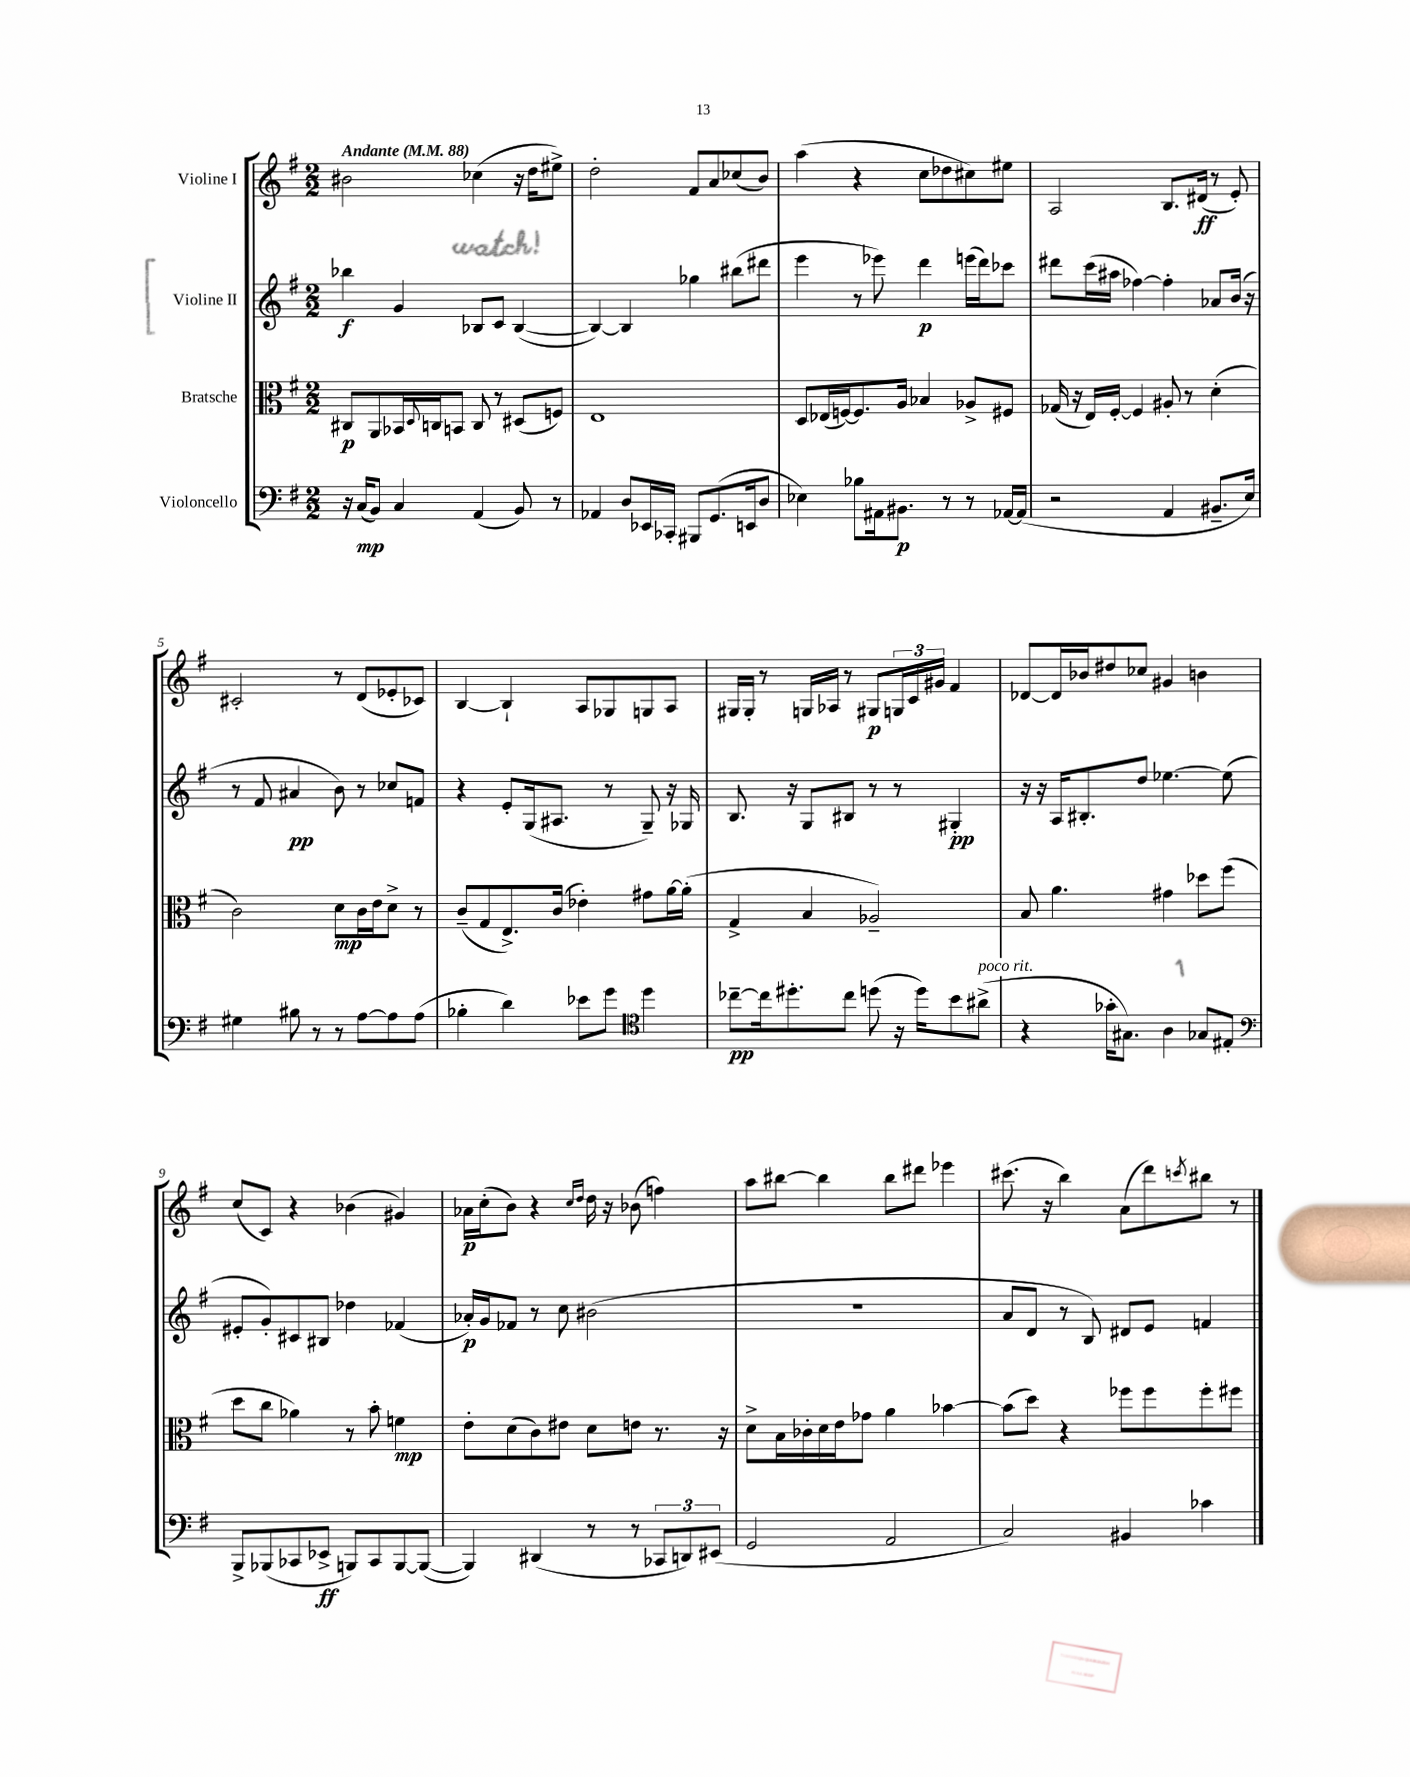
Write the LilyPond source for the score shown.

<<
\new StaffGroup <<
\new Staff = "s0" \with { instrumentName = "Violine I" } {
    \clef treble \key g \major \numericTimeSignature \time 2/2 \tempo "Andante" 4 = 88
    bis'2 ces''4( r16 d''16 eis''8->) |
    d''2-. fis'8 a'8 ces''8( b'8) |
    a''4( r4 c''8 des''8 cis''8) eis''8 |
    a2 b8. dis'16\ff( r8 e'8-.) |
    cis'2-. r8 d'8( ees'8-. ces'8) |
    b4~ b4-! a8 ges8 g8 a8 |
    gis16 gis16-. r8 g16 aes16 r8 gis8\p \tuplet 3/2 { g16 c'16 gis'16 } fis'4 |
    des'8~ des'16 bes'16 dis''8 ces''8 gis'4 b'4 |
    c''8( c'8) r4 bes'4( gis'4) |
    aes'16\p c''16-.( b'8) r4 \grace { c''16 d''16 } d''16 r16 bes'8( f''4) |
    a''8 bis''8~ bis''4 bis''8 dis'''8 ees'''4 |
    cis'''8.( r16 b''4) a'8( d'''8) \acciaccatura { c'''8 } bis''8 r8 \bar "|." |
}
\new Staff = "s1" \with { instrumentName = "Violine II" } {
    \clef treble \key g \major \numericTimeSignature \time 2/2
    bes''4\f g'4 bes8 c'8 bes4~( |
    bes4~) bes4 ges''4 bis''8( dis'''8 |
    e'''4 r8 ees'''8) d'''4\p e'''16( d'''16) ces'''8 |
    dis'''8 c'''16( ais''16 fes''4~) fes''4-. aes'8 b'16( r16 |
    r8 fis'8 ais'4\pp b'8) r8 ces''8 f'8 |
    r4 e'8-. g16( ais8. r8 g8--) r16 ges16 |
    b8. r16 g8 bis8 r8 r8 gis4-.\pp |
    r16 r16 a16 bis8.-. d''8 ees''4.~ ees''8( |
    eis'8-. g'8-.) cis'8 bis8 des''4 fes'4( |
    aes'16-.\p) g'16 fes'8 r8 c''8 bis'2( |
    R1 |
    a'8 d'8 r8 b8) dis'8 e'8 f'4 \bar "|." |
}
\new Staff = "s2" \with { instrumentName = "Bratsche" } {
    \clef alto \key g \major \numericTimeSignature \time 2/2
    cis8\p a,8 bes,16 \appoggiatura { d8 } c16 b,8 c8 r8 dis8( f8) |
    e1 |
    d8 ees16( f16~) f8. a16 bes4 aes8-> fis8 |
    ges16( r16 e16) fis16~-. fis4 ais8-. r8 d'4-.( |
    c'2) d'8\mp c'16 e'16 d'8-> r8 |
    c'8--( g8 e8.->) c'16( ees'4-.) gis'8 a'16~ a'16-.( |
    g4-> b4 aes2--) |
    b8 a'4. gis'4 des''8 fis''8( |
    d''8 c''8 aes'4) r8 b'8-. f'4\mp |
    e'8-. d'8( c'8) eis'8 d'8 e'8 r8. r16 |
    d'8-> b16 ces'16-. d'16 e'16 ges'8 a'4 bes'4~ |
    bes'8( d''8) r4 fes''8 fes''8 fes''8-. fis''8 \bar "|." |
}
\new Staff = "s3" \with { instrumentName = "Violoncello" } {
    \clef bass \key g \major \numericTimeSignature \time 2/2
    r16 c16\mp( b,8) c4 a,4( b,8) r8 |
    aes,4 d8 ees,16 ces,16-. bis,,8 g,8.( e,16 d8 |
    ees4) bes8 ais,16 bis,8.\p r8 r8 aes,16~ aes,16( |
    r2 a,4 bis,8.-- e16) |
    gis4 bis8 r8 r8 a8~ a8 a8( |
    bes4-. d'4) ees'8 g'8 \clef tenor d''4 |
    ces''8~--\pp ces''16 dis''8.-. ces''8 d''8( r16 d''16) b'8 ais'8->^\markup { \italic "poco rit." }( |
    r4 ges'16-. gis8.) a4 ges8 eis8-. |
    \clef bass b,,8-> bes,,8( ces,8 ees,8->\ff b,,8) ces,8 b,,8~ b,,8~( |
    b,,4) dis,4( r8 r8 \tuplet 3/2 { ces,8 d,8) eis,8( } |
    g,2 a,2 |
    c2) bis,4 ces'4 \bar "|." |
}
>>
>>
